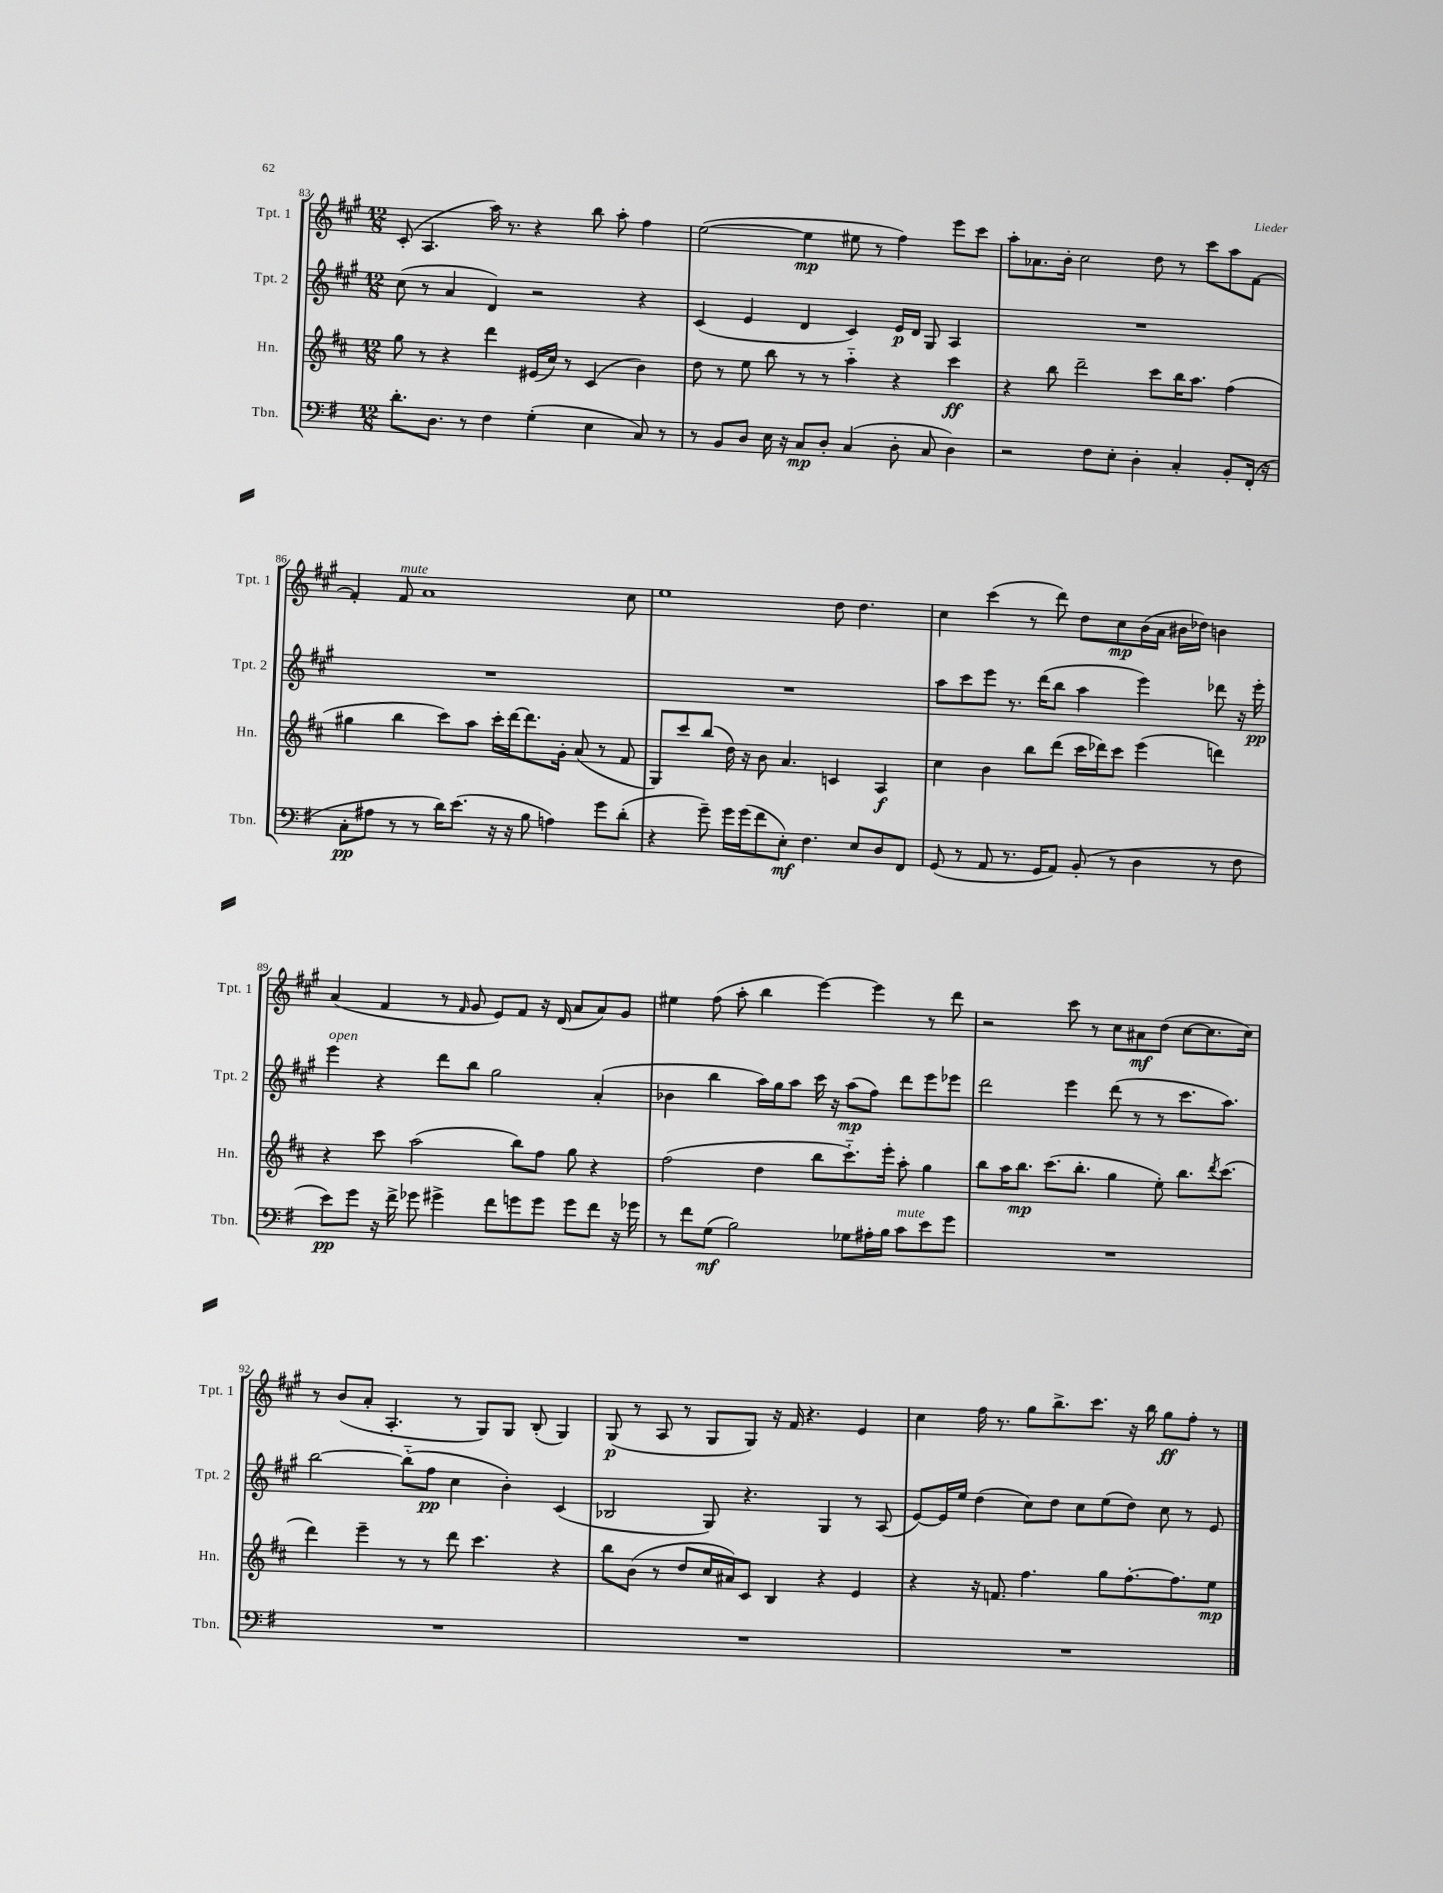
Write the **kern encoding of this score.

**kern	**dynam	**kern	**dynam	**kern	**dynam	**kern	**dynam
*part4	*part4	*part3	*part3	*part2	*part2	*part1	*part1
*staff4	*staff4	*staff3	*staff3	*staff2	*staff2	*staff1	*staff1
*I"Tbn.	*	*I"Hn.	*	*I"Tpt. 2	*	*I"Tpt. 1	*
*I'Tbn.	*	*I'Hn.	*	*I'Tpt. 2	*	*I'Tpt. 1	*
*clefF4	*	*clefG2	*	*clefG2	*	*clefG2	*
*k[f#]	*	*k[f#c#]	*	*k[f#c#g#]	*	*k[f#c#g#]	*
*M12/8	*	*M12/8	*	*M12/8	*	*M12/8	*
=83	=83	=83	=83	=83	=83	=83	=83
8.d'\L	.	8gg\	.	(8cc#\	.	(8c#'/	.
.	.	8r	.	8r	.	4.A/	.
8.D\J	.	.	.	.	.	.	.
.	.	4r	.	4a/	.	.	.
8r	.	.	.	.	.	.	.
4F#\	.	4ddd\	.	4d/)	.	16aa\)	.
.	.	.	.	.	.	8.r	.
(4G'\	.	(16e#X/LL	.	2r	.	4r	.
.	.	16cc#/JJ)	.	.	.	.	.
.	.	8r	.	.	.	.	.
4E\	.	(4c#/	.	.	.	8bb\	.
.	.	.	.	.	.	8aa'\	.
8C/)	.	4b\)	.	4r	.	4ff#\	.
8r	.	.	.	.	.	.	.
=84	=84	=84	=84	=84	=84	=84	=84
8r	.	8dd\	.	(4c#/	.	([2ee\	.
8BB/L	.	8r	.	.	.	.	.
8D/J	.	8ee\	.	4e/	.	.	.
16E\	.	8bb\	.	.	.	.	.
16r	.	.	.	.	.	.	.
8C/L	mp	8r	.	4d/	.	4ee\]	mp
8D'/J	.	8r	.	.	.	.	.
(4C/	.	4aa\	.	4c#/)	.	8ee#X\	.
.	.	.	.	.	.	8r	.
8D'\	.	4r	.	16e/LL	p	4ff#\)	.
.	.	.	.	16d/JJ	.	.	.
8C/	.	.	.	8G#/	.	.	.
4D\)	.	4ccc#\	ff	4A/	.	8eee\L	.
.	.	.	.	.	.	8ccc#\J	.
=85	=85	=85	=85	=85	=85	=85	=85
2r	.	4r	.	1.r	.	8aa'\L	.
.	.	.	.	.	.	8.a-X\	.
.	.	8bb\	.	.	.	.	.
.	.	.	.	.	.	16b'\Jk	.
.	.	2ddd~\	.	.	.	2cc#\	.
8F#\L	.	.	.	.	.	.	.
8E'\J	.	.	.	.	.	.	.
4D'\	.	.	.	.	.	.	.
.	.	8ccc#\L	.	.	.	8dd\	.
4C'/	.	16bb\K	.	.	.	8r	.
.	.	8.aa\J	.	.	.	.	.
.	.	.	.	.	.	8ccc#\L	.
8BB'/L	.	(4ff#\	.	.	.	8aa\	.
(16FF#'/Jk	.	.	.	.	.	[8f#\J	.
16r	.	.	.	.	.	.	.
!!LO:LB:g=z
=86	=86	=86	=86	=86	=86	=86	=86
8C'\L	pp	4gg#X\	.	1.r	.	4f#'/]	.
8A#X\J	.	.	.	.	.	.	.
!	!	!	!	!	!	!LO:TX:a:i:t=mute	!
8r	.	4bb\	.	.	.	8f#/	.
8r	.	.	.	.	.	1a	.
16d\KL)	.	8ccc#\L)	.	.	.	.	.
(8.e\J	.	.	.	.	.	.	.
.	.	8aa\J	.	.	.	.	.
16r	.	16ccc#'\LL	.	.	.	.	.
16r	.	[16ddd\J	.	.	.	.	.
8B\	.	8.ddd\]	.	.	.	.	.
4An\)	.	.	.	.	.	.	.
.	.	16g'\Jk	.	.	.	.	.
.	.	(8a/	.	.	.	.	.
8g\L	.	8r	.	.	.	.	.
(8d'\J	.	8f#/	.	.	.	8cc#\	.
=87	=87	=87	=87	=87	=87	=87	=87
4r	.	8G/L)	.	1.r	.	1ee	.
.	.	8ccc#/	.	.	.	.	.
8g~\)	.	(8bb/J	.	.	.	.	.
16g\LL	.	16dd\)	.	.	.	.	.
(16g\J	.	16r	.	.	.	.	.
8f#\	.	8b\	.	.	.	.	.
8E'\J)	mf	4.a/	.	.	.	.	.
4.F#\	.	.	.	.	.	.	.
.	.	4cn/	.	.	.	8dd\	.
8E/L	.	.	.	.	.	4.dd\	.
8D/	.	4A/	f	.	.	.	.
8FF#/J	.	.	.	.	.	.	.
=88	=88	=88	=88	=88	=88	=88	=88
(8GG/	.	4cc#\	.	8aa\L	.	4cc#\	.
8r	.	.	.	8ccc#\	.	.	.
8AA/	.	4b\	.	8eee\J	.	(4ccc#\	.
8.r	.	.	.	8.r	.	.	.
.	.	8bb\L	.	.	.	8r	.
16GG/KL	.	.	.	(16ddd\KL	.	.	.
8AA/J)	.	(8ddd\J	.	8bb\J	.	8ddd\)	.
(8BB'/	.	16ccc#\LL	.	4aa\	.	8dd\L	.
.	.	16ddd-X\J)	.	.	.	.	.
8r	.	8ccc#\J	.	.	.	8cc#\	mp
4D\	.	(4eee\	.	4eee\)	.	(16b\L	.
.	.	.	.	.	.	16a\JJ	.
.	.	.	.	.	.	16b#X\LL	.
.	.	.	.	.	.	16dd-X\JJ)	.
8r	.	4dddn\)	.	8ddd-X\	.	4bn\	.
8F#\	.	.	.	16r	.	.	.
.	.	.	.	16eee'\	pp	.	.
!!LO:LB:g=z
=89	=89	=89	=89	=89	=89	=89	=89
!	!	!	!	!LO:TX:a:i:t=open	!	!	!
8e\L)	pp	4r	.	4eee\	.	(4a/	.
8g\J	.	.	.	.	.	.	.
16r	.	8ccc#\	.	4r	.	4f#/	.
16f#^\	.	.	.	.	.	.	.
8g-X\	.	(2aa\	.	.	.	.	.
4g#X^\	.	.	.	8ddd\L	.	8r	.
.	.	.	.	.	.	16qqf#/	.
.	.	.	.	8bb\J	.	8g#/	.
8f#\L	.	.	.	2gg#\	.	8e/L)	.
8gn\	.	8bb\L)	.	.	.	8f#/J	.
8g\J	.	8ff#\J	.	.	.	16r	.
.	.	.	.	.	.	(16d/	.
8g\L	.	8gg\	.	.	.	8a/L	.
8f#\J	.	4r	.	(4a'/	.	8a/)	.
16r	.	.	.	.	.	8g#/J	.
16g-X\	.	.	.	.	.	.	.
=90	=90	=90	=90	=90	=90	=90	=90
8r	.	(2ff#\	.	4b-X\	.	4ee#X\	.
8f#\L	.	.	.	.	.	.	.
(8G\J	mf	.	.	4bb\	.	(8ff#\	.
2B\)	.	.	.	.	.	8aa'\	.
.	.	4dd\	.	16aa\LL)	.	4bb\	.
.	.	.	.	16gg#\J	.	.	.
.	.	.	.	8aa\J	.	.	.
.	.	8bb\L	.	16ccc#\	.	[4eee\)	.
.	.	.	.	16r	.	.	.
8G-X\L	.	8.ccc#\)	.	(8aa\L	mp	.	.
16A#X'\L	.	.	.	8ff#\J)	.	4eee\]	.
16B\JJ	.	16eee'\Jk	.	.	.	.	.
!LO:TX:a:i:t=mute	!	!	!	!	!	!	!
8c\L	.	8aa'\	.	8ddd\L	.	.	.
8e\	.	4gg\	.	8eee\	.	8r	.
8g\J	.	.	.	8eee-X\J	.	8ddd\	.
=91	=91	=91	=91	=91	=91	=91	=91
1.r	.	8bb\L	.	2ddd\	.	2r	.
.	.	16aa\K	.	.	.	.	.
.	.	8.bb\J	mp	.	.	.	.
.	.	(8.ccc#\L	.	.	.	.	.
.	.	.	.	4eee\	.	8ccc#\	.
.	.	8.bb'\J	.	.	.	.	.
.	.	.	.	.	.	8r	.
.	.	4gg\	.	(8ddd\	.	8cc#\L	.
.	.	.	.	8r	.	8a#X\	mf
.	.	8ee'\)	.	8r	.	(8dd\J	.
.	.	8.bb\L	.	8.ccc#\L	.	[8cc#\L	.
.	.	.	.	.	.	8.cc#\]	.
.	.	8qddd/	.	.	.	.	.
.	.	(8.ccc#\J	.	8.aa\J)	.	.	.
.	.	.	.	.	.	16cc#\Jk)	.
!!LO:LB:g=z
=92	=92	=92	=92	=92	=92	=92	=92
1.r	.	4ddd\)	.	[2bb\	.	8r	.
.	.	.	.	.	.	(8b/L	.
.	.	4eee~\	.	.	.	8a'/J	.
.	.	.	.	.	.	4.A'/	.
.	.	8r	.	(8bb\L]	.	.	.
.	.	8r	.	8ff#\J	pp	.	.
.	.	8ddd\	.	4cc#\	.	8r	.
.	.	4.ccc#\	.	.	.	8G#/L)	.
.	.	.	.	4b'\)	.	8G#/J	.
.	.	.	.	.	.	(8B'/	.
.	.	4r	.	(4c#/	.	4G#/)	.
=93	=93	=93	=93	=93	=93	=93	=93
1.r	.	8bb\L	.	2B-X/	.	(8G#/	p
.	.	(8b\J	.	.	.	8r	.
.	.	8r	.	.	.	8A/	.
.	.	8dd/L	.	.	.	8r	.
.	.	16cc#/L	.	8G#/)	.	8G#/L	.
.	.	16a#X/J)	.	.	.	.	.
.	.	8c#/J	.	4.r	.	8G#/J)	.
.	.	4B/	.	.	.	16r	.
.	.	.	.	.	.	16f#/	.
.	.	.	.	.	.	4.r	.
.	.	4r	.	4G#/	.	.	.
.	.	4e/	.	8r	.	4e/	.
.	.	.	.	(8A/	.	.	.
=94	=94	=94	=94	=94	=94	=94	=94
1.r	.	4r	.	[8e/L)	.	4cc#\	.
.	.	.	.	16e/L]	.	.	.
.	.	.	.	16ee/JJ	.	.	.
.	.	16r	.	(4dd\	.	16ff#\	.
.	.	8.fn/	.	.	.	8.r	.
.	.	4.ff#\	.	8cc#\L)	.	8gg#\L	.
.	.	.	.	8dd\J	.	8.bb^\	.
.	.	.	.	8cc#\L	.	.	.
.	.	.	.	.	.	8.ccc#\J	.
.	.	8gg\L	.	(8ee\	.	.	.
.	.	[8.ff#'\	.	8dd\J)	.	16r	.
.	.	.	.	.	.	16bb\	.
.	.	.	.	8cc#\	.	8gg#\L	ff
.	.	8.ff#\]	.	.	.	.	.
.	.	.	.	8r	.	8ff#'\J	.
.	.	8ee\J	mp	8e/	.	8r	.
==	==	==	==	==	==	==	==
*-	*-	*-	*-	*-	*-	*-	*-
